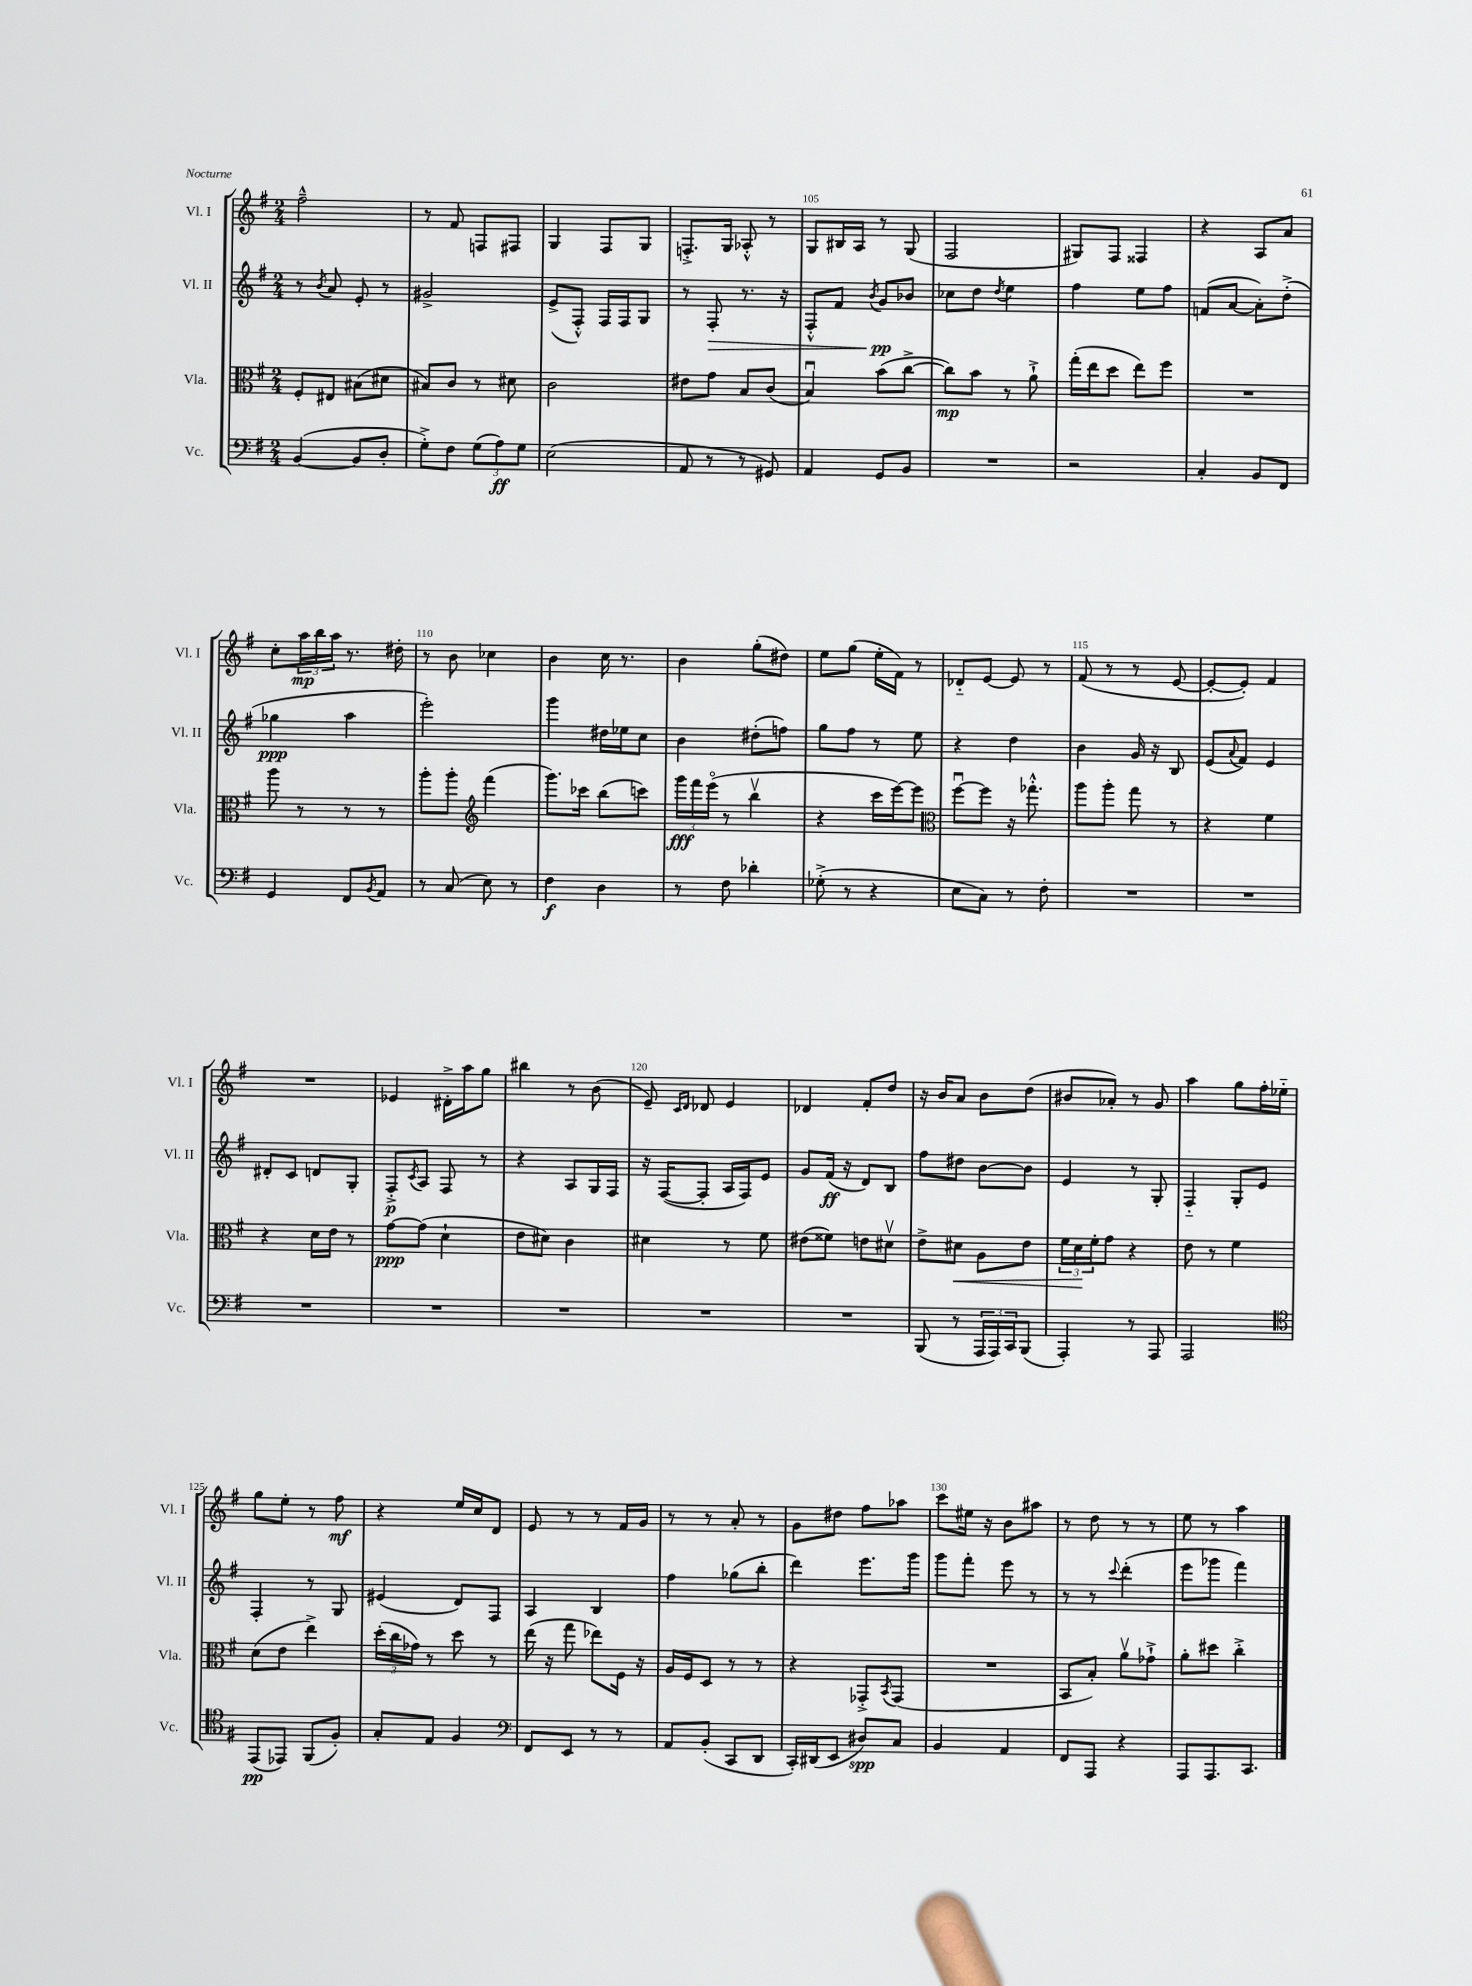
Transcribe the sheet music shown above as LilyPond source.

<<
\new StaffGroup <<
\new Staff = "s0" \with { instrumentName = "Vl. I" shortInstrumentName = "Vl. I" } {
    \clef treble \key g \major \numericTimeSignature \time 2/4
    fis''2---^ |
    r8 fis'8 f8 fis8 |
    g4 fis8 g8 |
    f8.-.-> g16 aes8-.-^ r8 |
    g8 bis16 a16 r8 g8( |
    fis2 |
    gis8) fis8 fisis4 |
    r4 a8 a'8 |
    c''8-. \tuplet 3/2 { a''16\mp b''16 a''16 } r8. dis''16-. |
    r8 b'8 ces''4 |
    b'4 c''16 r8. |
    b'4 g''8-.( dis''8) |
    e''8 g''8( e''16-. fis'16) r8 |
    des'8-_ e'8~ e'8 r8 |
    fis'8( r8 r8 e'8~ |
    e'8~-. e'8-.) fis'4 |
    R2 |
    ees'4 dis'16-.-> a''16 g''8 |
    bis''4 r8 b'8( |
    e'8--) \grace { c'16 d'16 } des'8 e'4 |
    des'4 fis'8-. d''8 |
    r16 b'16 a'8 b'8 d''8( |
    bis'8 aes'8-.) r8 g'8 |
    a''4 g''8 fis''16-. ees''16-_ |
    g''8 e''8-. r8 fis''8\mf |
    r4 e''16 c''16 d'8 |
    e'8 r8 r8 fis'16 g'16 |
    r8 r8 a'8-. r8 |
    g'8 dis''8 fis''8 aes''8 |
    c'''8 eis''16 r16 b'8 ais''8 |
    r8 d''8 r8 r8 |
    e''8 r8 a''4 \bar "|." |
}
\new Staff = "s1" \with { instrumentName = "Vl. II" shortInstrumentName = "Vl. II" } {
    \clef treble \key g \major \numericTimeSignature \time 2/4
    r8 \acciaccatura { b'8 } a'8 e'8-. r8 |
    gis'2-> |
    e'8->( fis8-.-^) fis16 fis16 g8 |
    r8 fis8-.\> r8. r16 |
    fis8-.-^ fis'8 \acciaccatura { b'8 } g'8\pp\! bes'8 |
    ces''8 d''8 \acciaccatura { d''8 } e''4 |
    fis''4 e''8 fis''8 |
    f'8( a'8~ a'8-.) d''8-.->( |
    ges''4\ppp a''4 |
    e'''2-.) |
    g'''4 dis''16 ees''16 c''8 |
    b'4 dis''8-.( f''8) |
    g''8 fis''8 r8 e''8 |
    r4 d''4 |
    b'4 g'16 r16 b8 |
    e'8( \appoggiatura { a'8 } fis'8) e'4 |
    dis'8-. c'8 d'8 g8-. |
    fis8-.->\p \acciaccatura { c'8 } a8 fis8 r8 |
    r4 a8 g16 fis16 |
    r16 fis16~( fis8-. a16 fis16) e'8 |
    g'8 fis'16\ff( r16 d'8) b8 |
    fis''8 dis''8 b'8~ b'8 |
    e'4 r8 g8-. |
    fis4-_ g8-. e'8 |
    fis4-. r8 g8 |
    eis'4( d'8) fis8 |
    a4 b4 |
    fis''4 ges''8( b''8-. |
    d'''4) e'''8. g'''16 |
    g'''8 fis'''8-. e'''8 r8 |
    r8 r8 \appoggiatura { c'''8 } d'''4-.( |
    e'''8 ges'''8 fis'''4) \bar "|." |
}
\new Staff = "s2" \with { instrumentName = "Vla." shortInstrumentName = "Vla." } {
    \clef alto \key g \major \numericTimeSignature \time 2/4
    fis8-. eis8 bis8( dis'8 |
    bis8) c'8 r8 dis'8 |
    c'2 |
    eis'8 g'8 b8 c'8( |
    b4\downbow) b'8( c''8~-> |
    c''8\mp) b'8 r8 a'8-!-> |
    g''16-.( e''16 d''8 e''8) fis''8 |
    R2 |
    a''8 r8 r8 r8 |
    a''8-. a''8-. \clef treble fis'''4( |
    g'''8.) ces'''16 b''8( c'''8) |
    \tuplet 3/2 { g'''16\fff fis'''16 e'''16\flageolet( } r8 b''4\upbow |
    r4 c'''16 e'''16~) e'''8 |
    \clef alto fis''8~\downbow fis''8 r16 ges''8.-.-^ |
    a''8 a''8-. g''8 r8 |
    r4 fis'4 |
    r4 d'16 e'16 r8 |
    g'8~\ppp g'8( d'4-! |
    e'8 dis'8) c'4 |
    dis'4 r8 fis'8 |
    eis'8( fisis'8) e'8 dis'8\upbow |
    e'8-> dis'8\< a8 e'8 |
    \tuplet 3/2 { fis'16 d'16\! fis'16-. } g'8 r4 |
    e'8 r8 fis'4 |
    d'8( e'8 e''4->) |
    \tuplet 3/2 { d''16-.( c''16 ges'16) } r8 d''8 r8 |
    e''16( r16 g''8 ees''8) fis16 r16 |
    a16 fis16 d8 r8 r8 |
    r4 ges,8-.-> \acciaccatura { b,8 } ges,8( |
    R2 |
    b,8 b8-.) a'8\upbow ges'8-!-> |
    a'8-. dis''8 c''4-.-> \bar "|." |
}
\new Staff = "s3" \with { instrumentName = "Vc." shortInstrumentName = "Vc." } {
    \clef bass \key g \major \numericTimeSignature \time 2/4
    b,4~( b,8 d8-. |
    g8-.->) fis8 \tuplet 3/2 { g8( a8\ff) g8 } |
    e2( |
    a,8 r8 r8 gis,8) |
    a,4 g,8 b,8 |
    R2 |
    r2 |
    c4-. b,8 fis,8 |
    g,4 fis,8 \acciaccatura { b,8 } a,8 |
    r8 c8( e8) r8 |
    fis4\f d4 |
    r8 fis8 des'4-. |
    ges8-.->( r8 r4 |
    e8 c8) r8 fis8-. |
    R2 |
    R2 |
    R2 |
    R2 |
    R2 |
    R2 |
    R2 |
    b,,8( r8 \tuplet 3/2 { a,,16 a,,16) c,16 } b,,8( |
    a,,4-.) r8 a,,8 |
    a,,2 |
    \clef tenor e,8\pp( ees,8) fis,8( fis8-.) |
    g8-. e8 fis4 |
    \clef bass fis,8 e,8 r8 r8 |
    a,8 b,8-.( c,8 d,8 |
    c,16-.) dis,16( e,8 dis8\spp) c8 |
    b,4 a,4 |
    fis,8 a,,8 r4 |
    a,,8 a,,8. c,8. \bar "|." |
}
>>
>>
\layout { \context { \Score currentBarNumber = #101 \override BarNumber.break-visibility = ##(#f #t #t) barNumberVisibility = #(every-nth-bar-number-visible 5) } }
